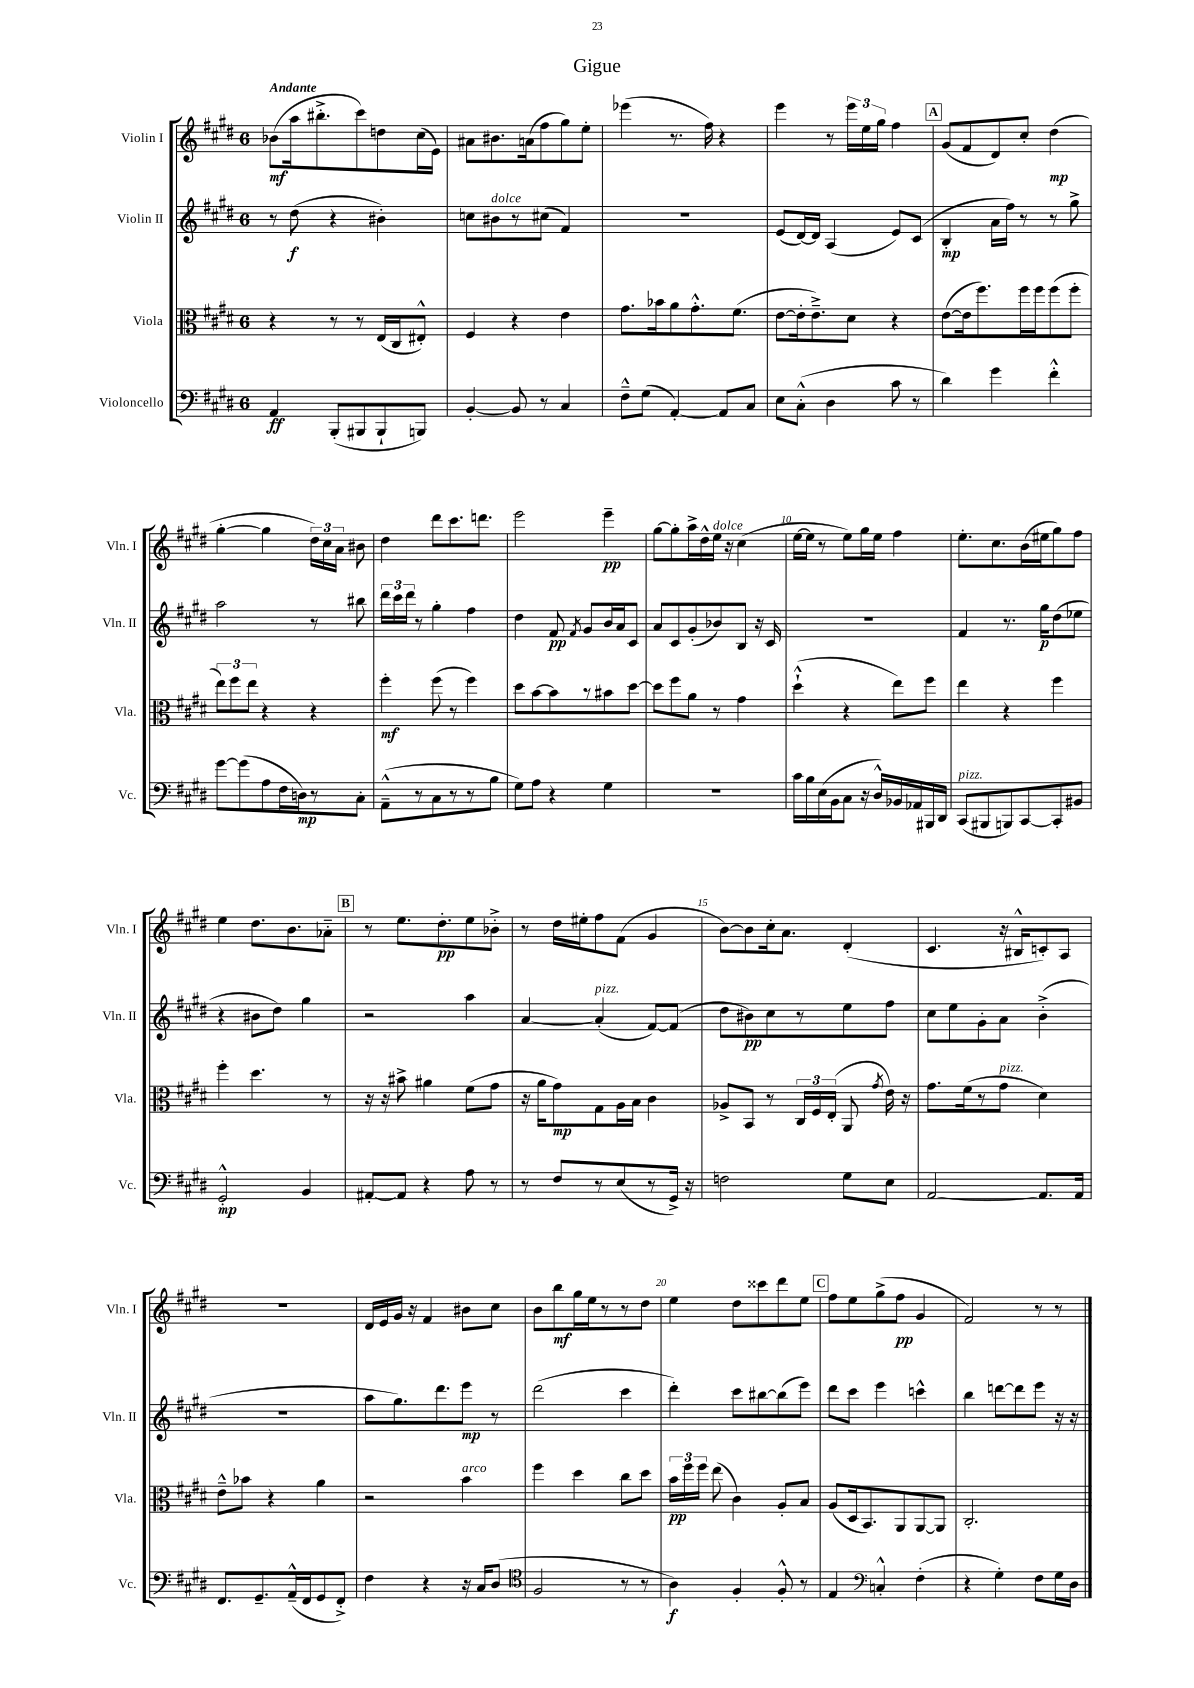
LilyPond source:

\header { title = "Gigue" }
<<
\new StaffGroup <<
\new Staff = "s0" \with { instrumentName = "Violin I" shortInstrumentName = "Vln. I" } {
    \clef treble \key e \major \once \override Staff.TimeSignature.style = #'single-digit \time 6/8 \tempo "Andante"
    \autoBeamOff bes'8[\mf( a''16 bis''8.-.-> cis'''8) d''8 cis''16( e'16]) |
    ais'8[ bis'8. a'16( fis''8 gis''8) e''8]-. |
    ees'''4( r8. fis''16) r4 |
    e'''4 r8 \tuplet 3/2 { e'''16[ e''16 gis''16] } fis''4 |
    \mark \markup { \box "A" } gis'8[( fis'8 dis'8) cis''8]-. dis''4\mp( |
    gis''4~-. gis''4 \tuplet 3/2 { dis''16[) cis''16 a'16] } bis'8 |
    dis''4 dis'''8[ cis'''8. d'''8.] |
    e'''2 e'''4--\pp |
    gis''8[~ gis''8-. a''16-> dis''16-^ e''16]^\markup { \italic "dolce" } r16 cis''4( |
    e''16[~ e''16] r8 e''8[) gis''16 e''16] fis''4 |
    e''8.[-. cis''8. b'16( eis''16 gis''8) fis''8] |
    e''4 dis''8.[ b'8. aes'8]-_ |
    \mark \markup { \box "B" } r8 e''8.[ dis''8.-.\pp e''8 bes'8]-.-> |
    r8 dis''16[ eis''16-. fis''8 fis'8]( gis'4 |
    b'8[~) b'8 cis''16-. a'8.] dis'4-.( |
    cis'4. r16 bis16[-^ c'8-.) a8] |
    r2. |
    dis'16[ e'16 gis'16] r16 fis'4 bis'8[ cis''8] |
    b'8[ b''8\mf gis''16 e''16 r8 r8 dis''8] |
    e''4 dis''8[ cisis'''8 dis'''8 e''8] |
    \mark \markup { \box "C" } fis''8[ e''8 gis''8->( fis''8]\pp gis'4 |
    fis'2) r8 r8 \bar "|." |
}
\new Staff = "s1" \with { instrumentName = "Violin II" shortInstrumentName = "Vln. II" } {
    \clef treble \key e \major \once \override Staff.TimeSignature.style = #'single-digit \time 6/8
    \autoBeamOff r8 dis''8\f( r4 bis'4-.) |
    c''8[ bis'8^\markup { \italic "dolce" } r8 cis''8]( fis'4) |
    R2. |
    e'8[( dis'16~) dis'16] a4( e'8[) cis'8]( |
    \mark \markup { \box "A" } b4-.\mp a'16[ fis''16]) r8 r8 gis''8-> |
    a''2 r8 bis''8 |
    \tuplet 3/2 { dis'''16[ cis'''16 dis'''16] } r8 gis''4-. fis''4 |
    dis''4 fis'8\pp \acciaccatura { fis'8 } gis'8[ b'16 a'16 cis'8] |
    a'8[ cis'8 gis'8-.( bes'8) b8] r16 cis'16 |
    R2. |
    fis'4 r8. gis''16[\p dis''8( ees''8] |
    r4 bis'8[ dis''8]) gis''4 |
    \mark \markup { \box "B" } r2 a''4 |
    a'4~ a'4-.^\markup { \italic "pizz." }( fis'8[~) fis'8]( |
    dis''8[ bis'8\pp) cis''8 r8 e''8 fis''8] |
    cis''8[ e''8 gis'8-. a'8] b'4-.->( |
    R2. |
    a''8[ gis''8.) dis'''8. e'''8]\mp r8 |
    dis'''2( cis'''4 |
    dis'''4-.) cis'''8[ bis''8~ bis''8( e'''8]) |
    \mark \markup { \box "C" } dis'''8[ cis'''8] e'''4 c'''4-^ |
    b''4 d'''8[~ d'''8 e'''8] r16 r16 \bar "|." |
}
\new Staff = "s2" \with { instrumentName = "Viola" shortInstrumentName = "Vla." } {
    \clef alto \key e \major \once \override Staff.TimeSignature.style = #'single-digit \time 6/8
    \autoBeamOff r4 r8 r8 e16[( cis16 eis8]-.-^) |
    fis4 r4 e'4 |
    gis'8.[ bes'16 a'8 gis'8.-.-^ fis'8.]( |
    e'8[~ e'16-. e'8.--->) dis'8] r4 |
    \mark \markup { \box "A" } e'8[~( e'16 fis''8.) fis''16 fis''16 fis''8( fis''8]-. |
    \tuplet 3/2 { e''8[) fis''8 e''8] } r4 r4 |
    fis''4-.\mf fis''8( r8 fis''4) |
    dis''8[ b'8~ b'8 r8 bis'8 dis''8]~ |
    dis''8[ fis''8 a'8] r8 gis'4 |
    dis''4-!-^( r4 e''8[) fis''8] |
    e''4 r4 fis''4 |
    fis''4-. dis''4. r8 |
    \mark \markup { \box "B" } r16 r16 bis'8-> ais'4 fis'8[( gis'8] |
    r16 a'16[ gis'8\mp) gis8 a16 b16] cis'4 |
    aes8[-> b,8] r8 \tuplet 3/2 { cis16[ fis16 e16]-.( } a,8 \acciaccatura { gis'8 } e'16) r16 |
    gis'8.[ fis'16( r8 gis'8]^\markup { \italic "pizz." } dis'4) |
    e'8[---^ bes'8] r4 a'4 |
    r2 b'4^\markup { \italic "arco" } |
    fis''4 dis''4 cis''8[ dis''8] |
    \tuplet 3/2 { b'16[\pp fis''16 fis''16] } e''8( cis'4) a8[-. b8] |
    \mark \markup { \box "C" } a8[( dis16 b,8.) a,8 a,8~ a,8] |
    cis2.-. \bar "|." |
}
\new Staff = "s3" \with { instrumentName = "Violoncello" shortInstrumentName = "Vc." } {
    \clef bass \key e \major \once \override Staff.TimeSignature.style = #'single-digit \time 6/8
    \autoBeamOff a,4\ff b,,8[-.( bis,,8 bis,,8-! b,,8]) |
    b,4~-. b,8 r8 cis4 |
    fis8[---^ gis8]( a,4~-.) a,8[ cis8] |
    e8[ cis8]-.-^( dis4 cis'8 r8 |
    \mark \markup { \box "A" } dis'4) gis'4 fis'4-.-^ |
    gis'8[~ gis'8( a8 fis16 d16\mp) r8 cis8]-. |
    a,8[---^( r8 cis8 r8 r8 b8] |
    gis8[) a8] r4 gis4 |
    R2. |
    cis'16[ b16 e16( b,16 cis8] r16 dis16[-^) bes,16 aes,16 bis,,16 dis,16] |
    cis,8[^\markup { \italic "pizz." }( bis,,8 b,,8) cis,8~ cis,8-. bis,8] |
    gis,2-.-^\mp b,4 |
    \mark \markup { \box "B" } ais,8[~-. ais,8] r4 a8 r8 |
    r8 fis8[ r8 e8( r8 gis,16]->) r16 |
    f2 gis8[ e8] |
    a,2~ a,8.[ a,16] |
    fis,8.[ gis,8.-- a,16---^( fis,16 gis,8 fis,8]-.->) |
    fis4 r4 r16 cis16[ dis8]( |
    \clef tenor fis2 r8 r8 |
    a4\f) fis4-. fis8-.-^ r8 |
    \mark \markup { \box "C" } e4 \clef bass c4-.-^ fis4-.( |
    r4 gis4-.) fis8[ gis16 dis16] \bar "|." |
}
>>
>>
\layout { \context { \Score \override BarNumber.break-visibility = ##(#f #t #t) barNumberVisibility = #(every-nth-bar-number-visible 5) } }
